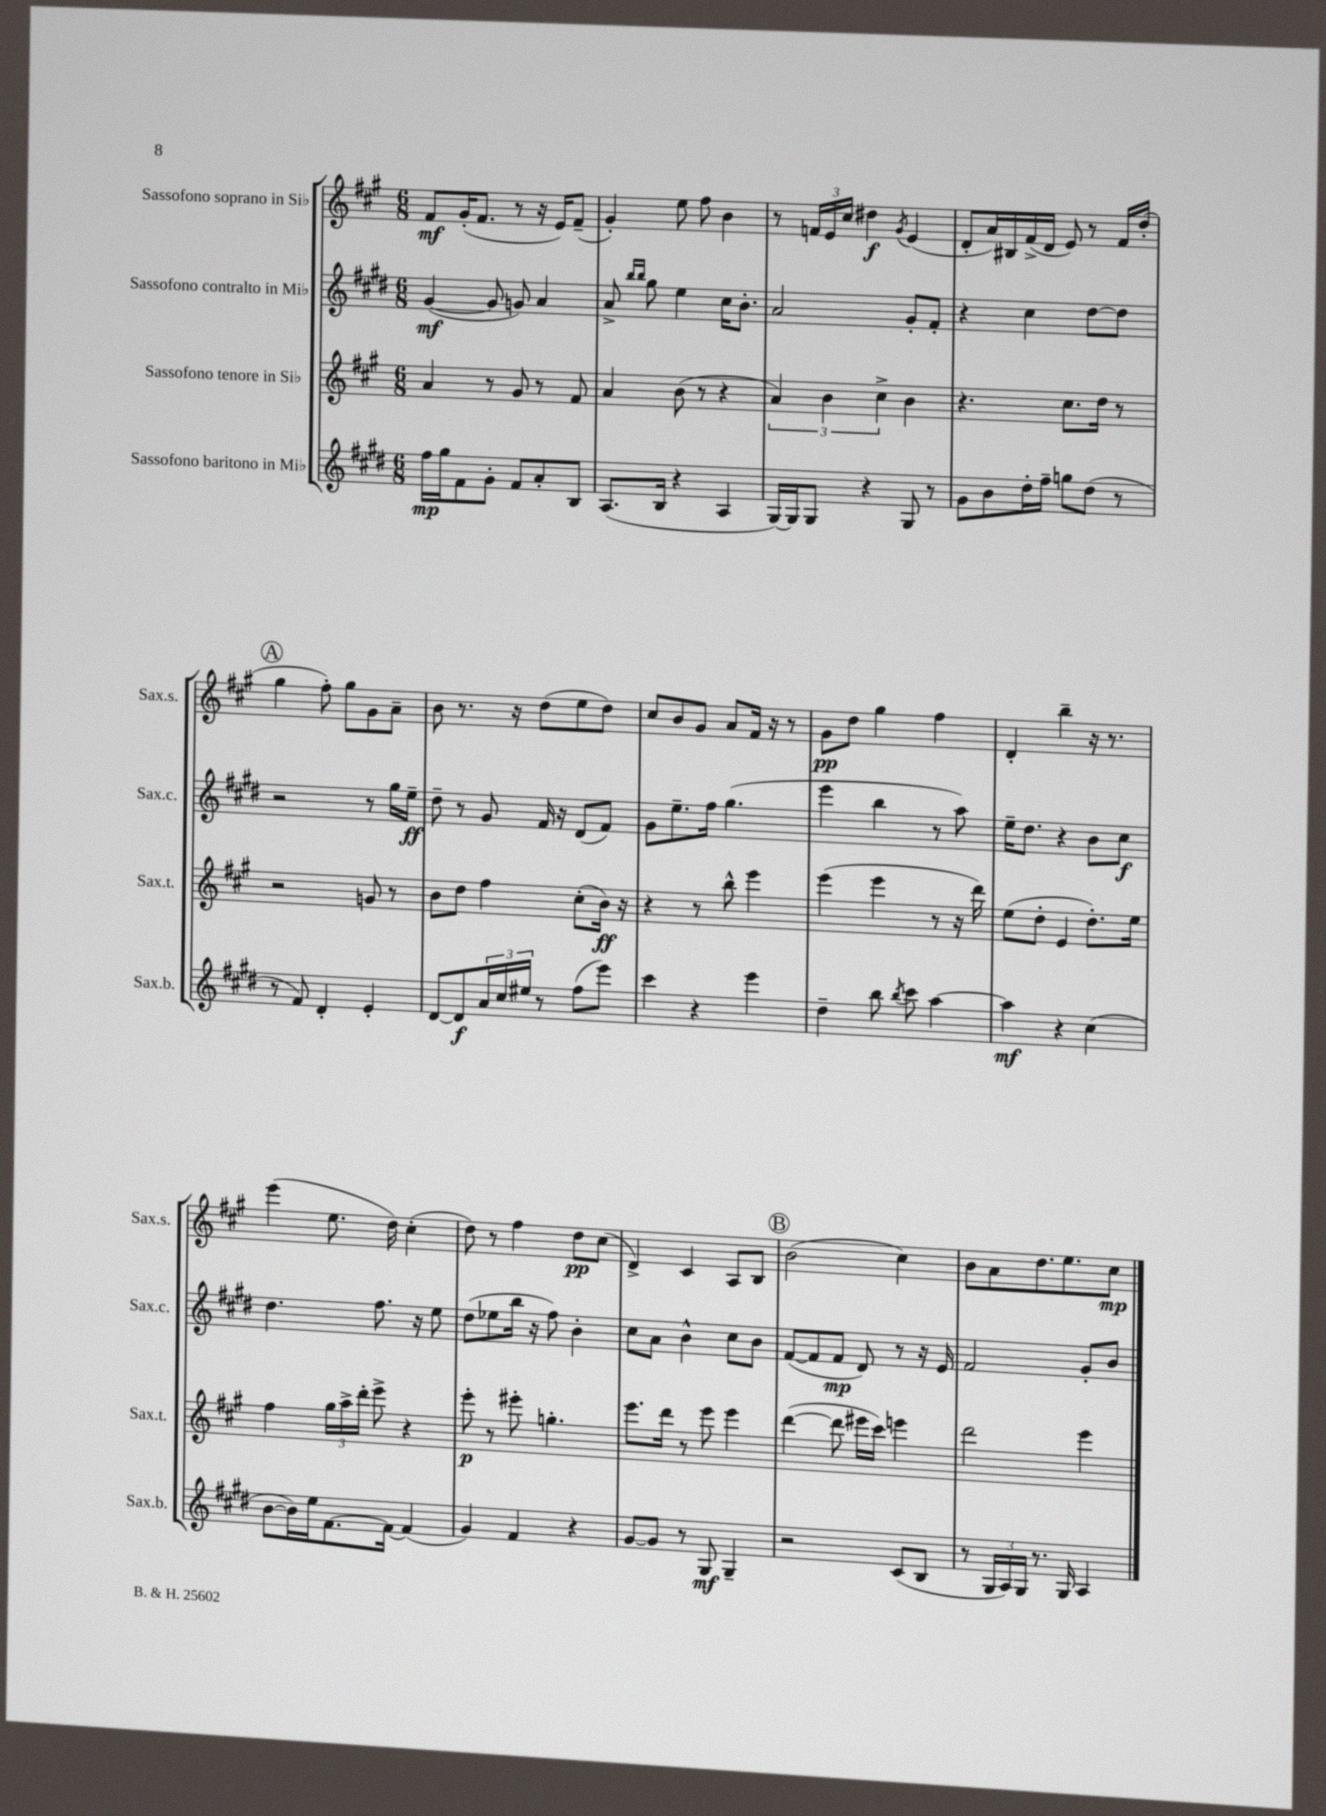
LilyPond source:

<<
\new StaffGroup <<
\new Staff = "s0" \with { instrumentName = "Sassofono soprano in Sib" shortInstrumentName = "Sax.s." } {
    \clef treble \key a \major \numericTimeSignature \time 6/8
    fis'8\mf gis'16-.( fis'8. r8 r16 e'16) fis'8--( |
    gis'4-.) e''8 fis''8 b'4 |
    r8 \tuplet 3/2 { f'16 e'16 cis''16 } dis''4\f \acciaccatura { gis'8 } e'4( |
    d'8-. a'16) bis16 fis'16->( d'16 e'8) r8 fis'16 d''16-.( |
    \mark \markup { \circle "A" } gis''4 fis''8-.) gis''8 gis'8 a'8-- |
    b'8 r8. r16 d''8( e''8 d''8) |
    cis''8 b'8 gis'8 a'8 fis'16 r16 r8 |
    gis'8\pp d''8 gis''4 fis''4 |
    d'4-. b''4-- r16 r8. |
    e'''4( e''8. d''16) cis''4-.( |
    d''8) r8 fis''4 d''8\pp cis''8( |
    d'4->) cis'4 a8 b8 |
    \mark \markup { \circle "B" } b'2( cis''4) |
    b'8 a'8 d''8. e''8. cis''8\mp \bar "|." |
}
\new Staff = "s1" \with { instrumentName = "Sassofono contralto in Mib" shortInstrumentName = "Sax.c." } {
    \clef treble \key e \major \numericTimeSignature \time 6/8
    gis'4~\mf( gis'8 g'8) a'4 |
    a'8-> \grace { b''16 b''16 } gis''8 e''4 cis''16 b'8.-. |
    a'2 gis'8-. fis'8-. |
    r4 cis''4 dis''8~ dis''8 |
    \mark \markup { \circle "A" } r2 r8 gis''16 e''16--\ff |
    dis''8-- r8 gis'8 fis'16 r16 dis'8( fis'8) |
    gis'8 e''8.-- fis''16 gis''4.( |
    e'''4 b''4 r8 a''8) |
    e''16-- dis''8. r4 b'8 cis''8\f |
    dis''4. fis''8. r16 e''8 |
    dis''8( ees''8 b''16 r16 fis''8) b'4-. |
    cis''8 a'8 b'4-^ cis''8 b'8 |
    \mark \markup { \circle "B" } fis'8~( fis'8 fis'8\mp dis'8) r8 r16 e'16 |
    fis'2 gis'8-. b'8 \bar "|." |
}
\new Staff = "s2" \with { instrumentName = "Sassofono tenore in Sib" shortInstrumentName = "Sax.t." } {
    \clef treble \key a \major \numericTimeSignature \time 6/8
    a'4 r8 gis'8 r8 fis'8 |
    a'4 b'8( r8 r4 |
    \tuplet 3/2 { a'4) b'4 cis''4-> } b'4 |
    r4. cis''8. d''16 r8 |
    \mark \markup { \circle "A" } r2 g'8 r8 |
    b'8 d''8 fis''4 cis''8-.( b'16\ff) r16 |
    r4 r8 b''8-^ e'''4 |
    e'''4( e'''4 r8 r16 d'''16) |
    e''8( d''8-. e'4 d''8.-.) e''16 |
    fis''4 \tuplet 3/2 { gis''16 a''16-> d'''16-. } e'''8-> r4 |
    e'''8-.\p r8 eis'''8-. g''4.-. |
    e'''8. d'''16 r8 e'''8 e'''4 |
    \mark \markup { \circle "B" } d'''4~( d'''8 eis'''16 cis'''16) e'''4 |
    d'''2 e'''4 \bar "|." |
}
\new Staff = "s3" \with { instrumentName = "Sassofono baritono in Mib" shortInstrumentName = "Sax.b." } {
    \clef treble \key e \major \numericTimeSignature \time 6/8
    fis''16\mp gis''16 fis'8 gis'8-. fis'8 a'8-. b8 |
    a8.( b16 r4 a4 |
    gis16~) gis16 gis8 r4 gis8 r8 |
    gis'8 b'8 dis''16-. fis''16-- g''8 dis''8( r8 |
    \mark \markup { \circle "A" } r8 fis'8) dis'4-. e'4-. |
    dis'8~ dis'8\f \tuplet 3/2 { a'16 cis''16 eis''16 } r8 fis''8( e'''8) |
    cis'''4 r4 e'''4 |
    dis''4-- b''8 \acciaccatura { b''8 } cis'''8 a''4~ |
    a''4\mf r4 cis''4( |
    b'8~ b'16) e''16 fis'8.~ fis'16~ fis'4( |
    gis'4) fis'4 r4 |
    gis'8~ gis'8 r8 gis8\mf gis4-- |
    \mark \markup { \circle "B" } r2 cis'8( b8 |
    r8 \tuplet 3/2 { gis16 a16) gis16 } r8. gis16 a4 \bar "|." |
}
>>
>>
\layout { \context { \Score \remove "Bar_number_engraver" } }
